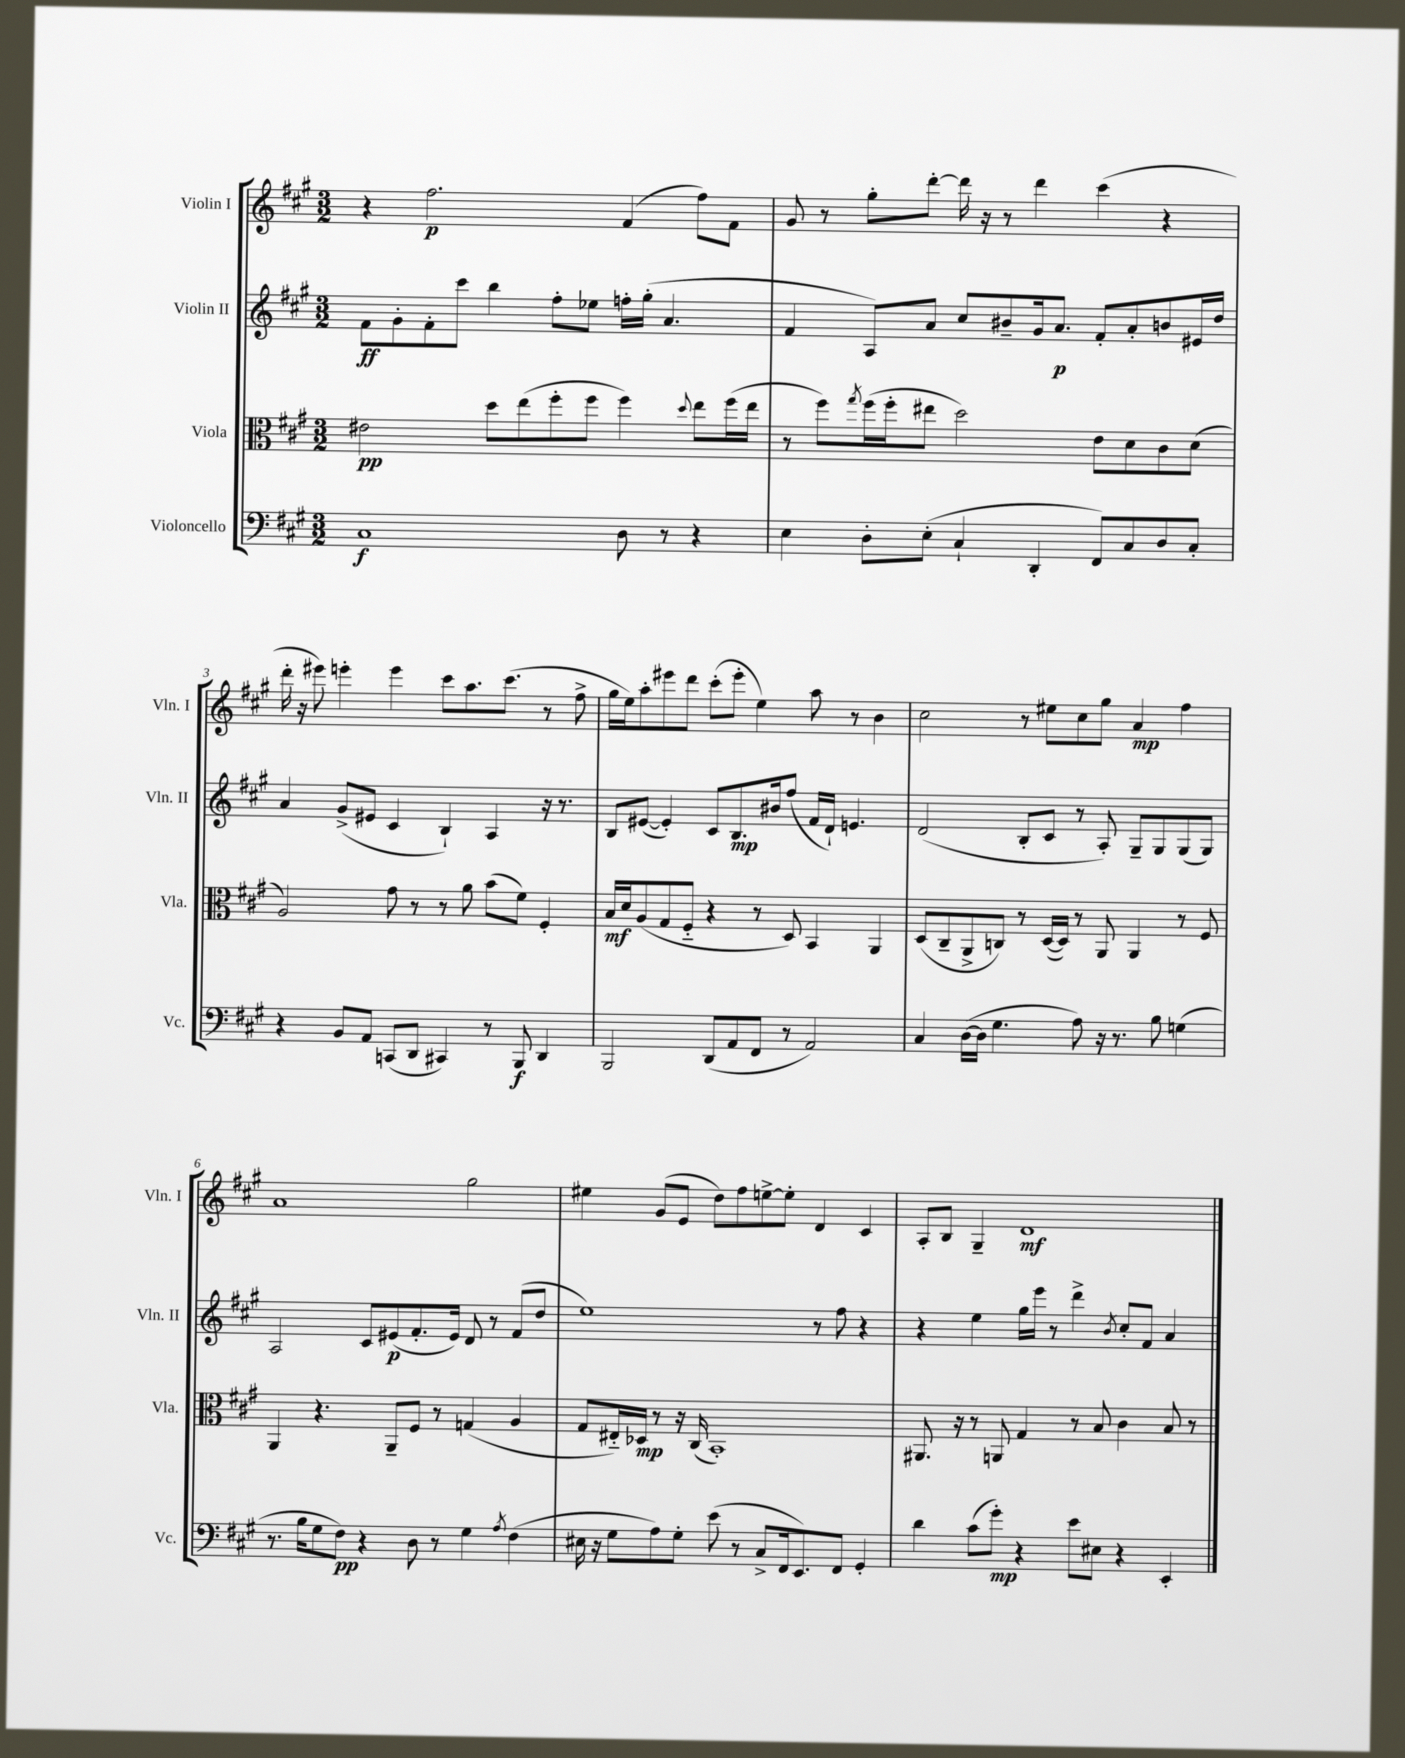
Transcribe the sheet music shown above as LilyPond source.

<<
\new StaffGroup <<
\new Staff = "s0" \with { instrumentName = "Violin I" shortInstrumentName = "Vln. I" } {
    \clef treble \key a \major \numericTimeSignature \time 3/2
    r4 fis''2.\p fis'4( fis''8) fis'8 |
    gis'8 r8 gis''8-. d'''8~-. d'''16 r16 r8 d'''4 cis'''4( r4 |
    d'''16-. r16 eis'''8) e'''4-. e'''4 cis'''8 a''8. cis'''8.( r8 fis''8-> |
    gis''16 e''16) a''8-. eis'''8 d'''8 cis'''8-.( eis'''8-. e''4) a''8 r8 b'4 |
    cis''2 r8 eis''8 cis''8 gis''8 a'4\mp fis''4 |
    a'1 gis''2 |
    eis''4 gis'8( e'8 d''8) fis''8 e''8~-> e''8-. d'4 cis'4 |
    a8-. b8 gis4-- d'1\mf \bar "|." |
}
\new Staff = "s1" \with { instrumentName = "Violin II" shortInstrumentName = "Vln. II" } {
    \clef treble \key a \major \numericTimeSignature \time 3/2
    fis'8\ff gis'8-. fis'8-. cis'''8 b''4 fis''8-. ees''8 f''16-. gis''16-.( a'4. |
    fis'4 a8) a'8 cis''8 bis'8-- gis'16 a'8.\p fis'8-. a'8-. b'8 eis'16 d''16 |
    a'4 gis'8->( eis'8 cis'4 b4-!) a4 r16 r8. |
    b8 eis'8~( eis'4-.) cis'8 b8.\mp bis'16 fis''8( fis'16 d'16-!) e'4. |
    d'2( b8-. cis'8 r8 a8-.) gis8-- gis8 gis8( gis8) |
    a2 cis'8 eis'8\p( fis'8.-. eis'16) d'8 r8 fis'8( d''8 |
    e''1) r8 fis''8 r4 |
    r4 e''4 gis''16 e'''16 r8 d'''4-> \acciaccatura { b'8 } cis''8-. fis'8 a'4 \bar "|." |
}
\new Staff = "s2" \with { instrumentName = "Viola" shortInstrumentName = "Vla." } {
    \clef alto \key a \major \numericTimeSignature \time 3/2
    eis'2\pp d''8 e''8( fis''8-. fis''8 fis''4) \appoggiatura { d''8 } e''8 fis''16( e''16 |
    r8 fis''8) \acciaccatura { gis''8 } fis''16( fis''16-. eis''8 d''2) e'8 d'8 cis'8 d'8( |
    a2) gis'8 r8 r8 a'8 b'8( fis'8) fis4-. |
    b16\mf d'16 a8( gis8 fis8-_ r4 r8 d8) b,4 a,4 |
    d8( cis8-- a,8-> c8) r8 d16~( d16) r8 a,8 a,4 r8 fis8 |
    a,4 r4. a,8-- fis8 r8 g4( a4 |
    gis8 eis16-_) des16\mp r8 r16 cis16( b,1-.) |
    ais,8. r16 r8 a,8 gis4 r8 b8 cis'4 b8 r8 \bar "|." |
}
\new Staff = "s3" \with { instrumentName = "Violoncello" shortInstrumentName = "Vc." } {
    \clef bass \key a \major \numericTimeSignature \time 3/2
    cis1\f d8 r8 r4 |
    e4 d8-. e8-.( cis4-! d,4-. fis,8) cis8 d8 cis8-. |
    r4 b,8 a,8 c,8( d,8 cis,4) r8 b,,8\f d,4 |
    b,,2 d,8( a,8 fis,8 r8 a,2) |
    cis4 d16~( d16 gis4. a8) r16 r8. b8 g4( |
    r8. b16 gis8 fis8\pp) r4 d8 r8 gis4 \acciaccatura { a8 } fis4( |
    eis16 r16 gis8 a8) gis8-. e'8( r8 cis8-> fis,16 e,8.) fis,8 gis,4-. |
    d'4 cis'8( gis'8-.\mp) r4 e'8 eis8 r4 e,4-. \bar "|." |
}
>>
>>
